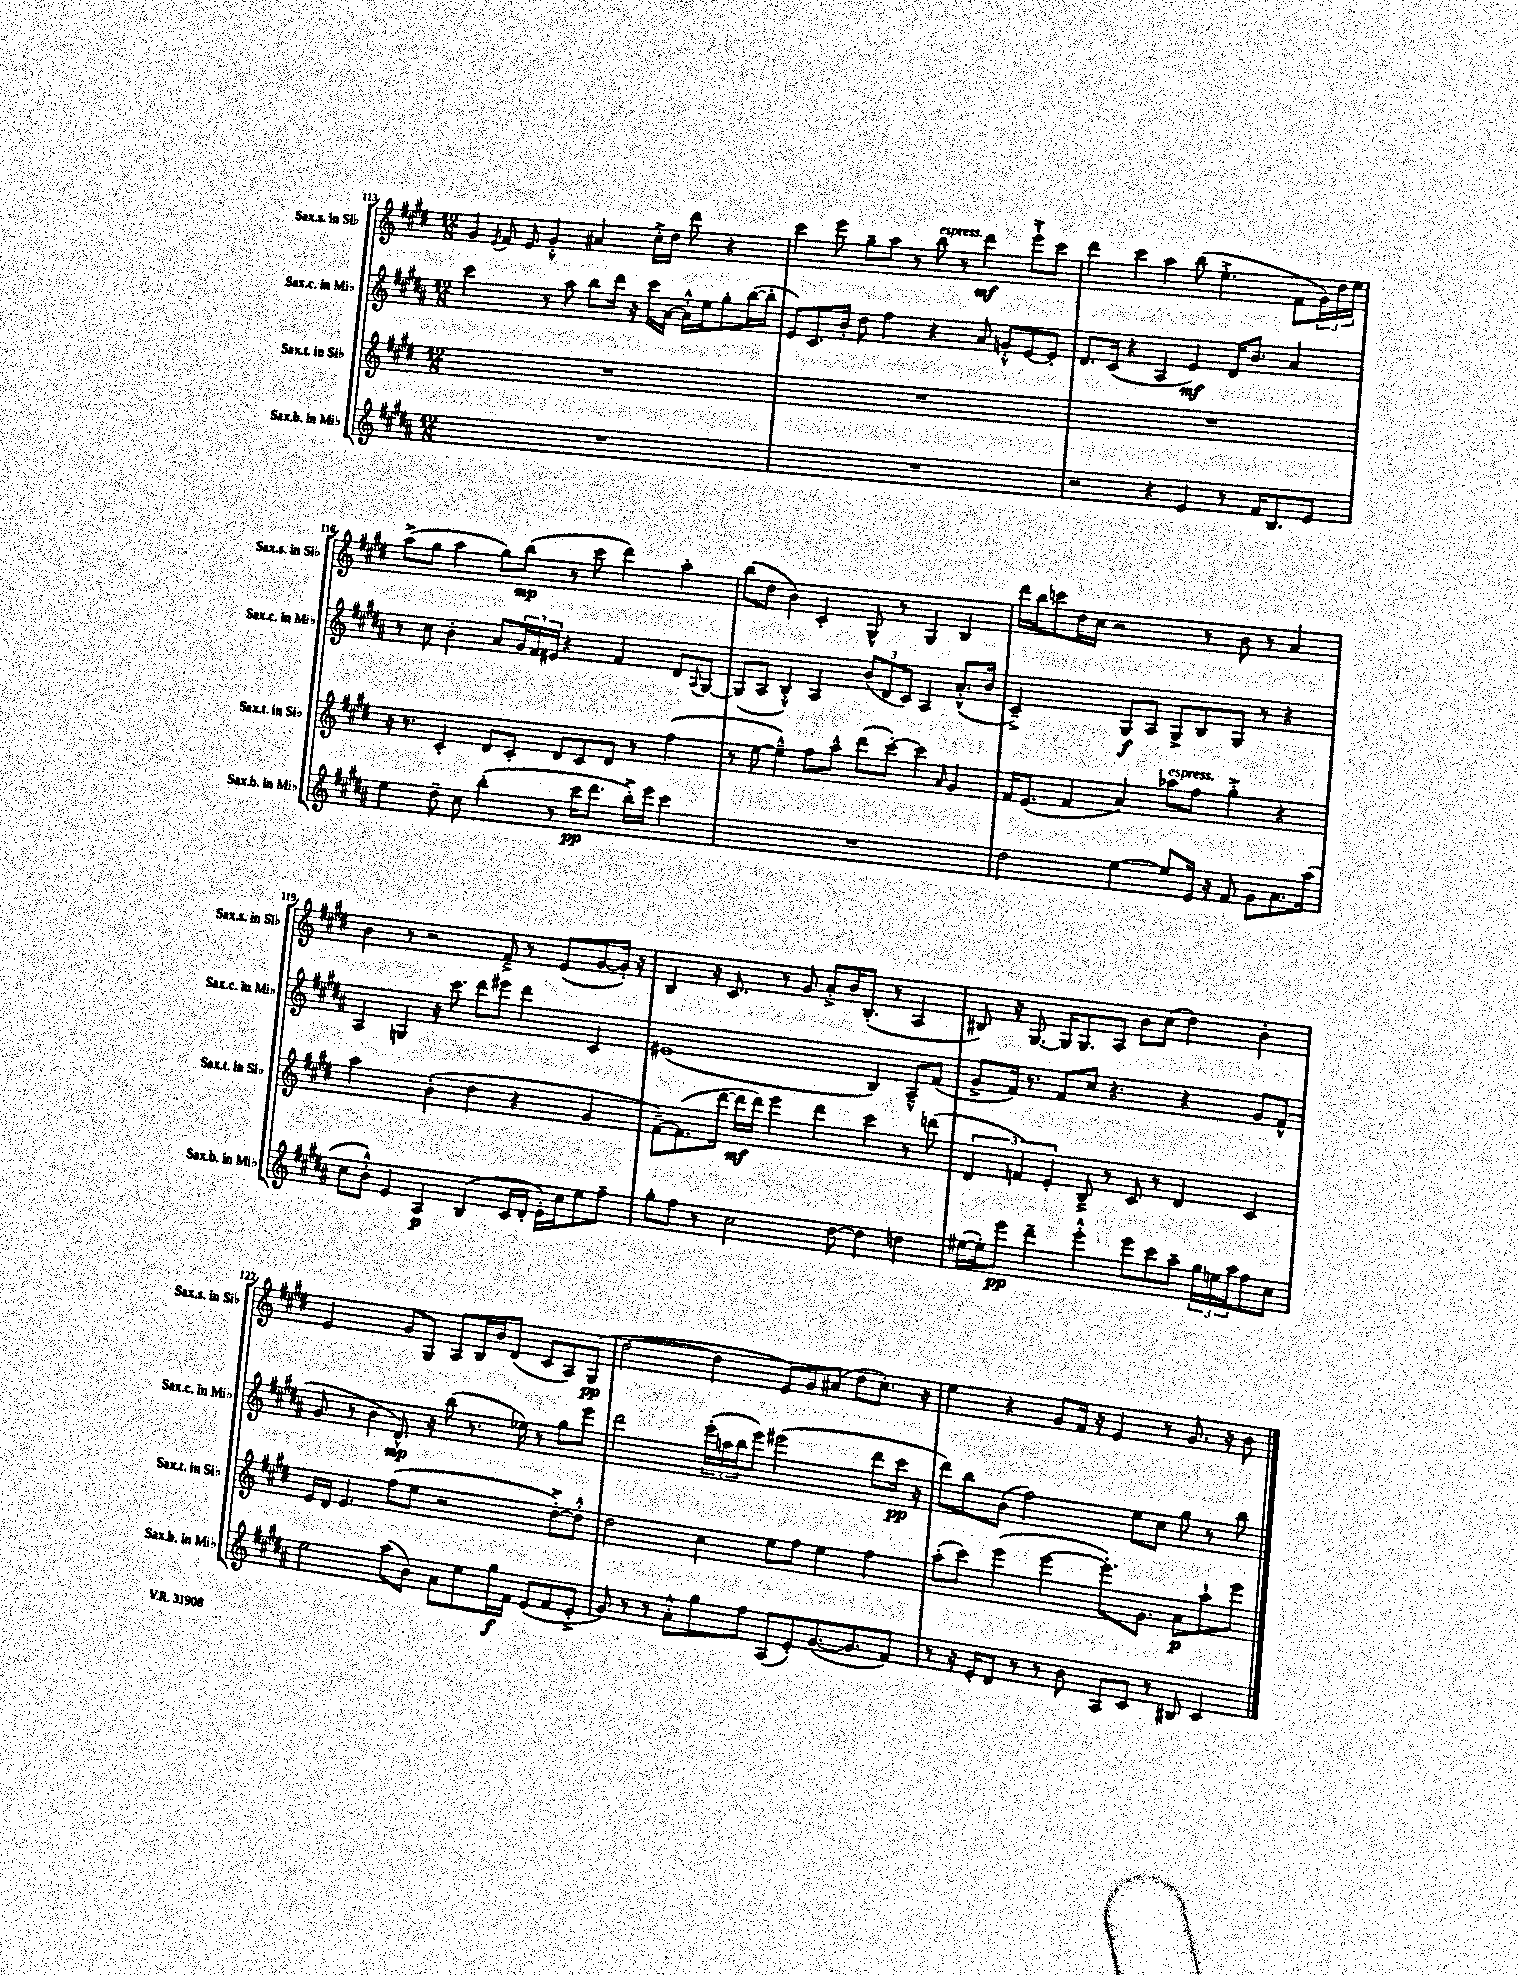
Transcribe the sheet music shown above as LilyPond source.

<<
\new StaffGroup <<
\new Staff = "s0" \with { instrumentName = "Sax.s. in Sib" shortInstrumentName = "Sax.s. in Sib" } {
    \clef treble \key e \major \numericTimeSignature \time 12/8
    gis'4 \acciaccatura { e'8 } fis'8 e'8 gis'4-.-^ ais'4 cis''16-.-> dis''16 dis'''8 r4 |
    cis'''4 e'''8 gis''8-- a''8 r8 b''8^\markup { \italic "espress." } r8 dis'''4\mf e'''8-!-> cis'''8 |
    dis'''4 cis'''4 a''4 b''8( e''4.-.-> fis'8 \tuplet 3/2 { gis'16) dis''16 e''16 } |
    a''8->( gis''8 a''4 gis''8) b''8\mp( r8 cis'''8 dis'''4) a''4-. |
    b''8( dis''8 b'4) cis'4-. gis8-^ r8 gis4 b4 |
    dis'''16 b''16 c'''8 dis''16 cis''16 r2 r8 b'8 r8 a'4 |
    b'4 r8 r2 fis'8---> r8 e'8( gis'8~ gis'16-.) r16 |
    b4 r16 cis'8. r8 gis'8 a'8-.-> b'16 b8.-.( r8 a4 |
    bis8) r16 gis8.~ gis16 gis8. a8 b'8 cis''8( dis''4) b'4-. |
    e'2 gis'8 gis8 a8 b16 b'16 dis'8( cis'8 a8) gis8\pp( |
    dis''2~ dis''4 e'8) gis'8 ais'8( dis''8 cis''8.-.) r16 |
    e''4 r4 gis'8 fis'16 r16 e'4 r8 gis'8. r16 b'8 \bar "|." |
}
\new Staff = "s1" \with { instrumentName = "Sax.c. in Mib" shortInstrumentName = "Sax.c. in Mib" } {
    \clef treble \key b \major \numericTimeSignature \time 12/8
    cis'''2 r8 ais''8 b''8 dis'''16 r16 cis'''16 ais'16~ ais'16-.-^ e''16 gis''8-. b''16~( b''16-. |
    e'8) cis'8. b'16-. dis''8 fis''4 r4 ais'8 g'8-.-^ e'8~ e'8-. |
    dis'8. cis'16( r4 ais4 e'4\mf) dis'16 b'8. ais'4 |
    r8 cis''8 b'4-. ais'8 \tuplet 3/2 { gis'16 fis'16 eis'16 } r4 fis'4 dis'8 \appoggiatura { ais8 } gis8~ |
    gis8( ais8 b4-.-^) ais4 \tuplet 3/2 { b'8( dis'8 cis'8) } ais4 ais'8.-.-^( b'16 |
    cis'2--->) gis8\f ais8 gis8-> b8 gis8 r8 r4 |
    ais4 g4 r16 cis'''8. dis'''8 eis'''8 dis'''4 cis'4 |
    eis'1( b4) ais8---^ fis'8( |
    gis'8-> fis'16) r8. fis'8 cis''8 r4. r4 gis'8 fis'8-^( |
    gis'8 r8 b'4 dis'8.-^\mp) r16 b''8( r8. ees''16) r8 gis''8 e'''8 |
    dis'''2 \tuplet 3/2 { e'''16-.( a''16 b''16 } e'''8) eis'''2( dis'''8 cis'''16\pp r16 |
    dis'''8) b''8 b'8( fis''2) e''8 cis''8 gis''8 r8 b''8 \bar "|." |
}
\new Staff = "s2" \with { instrumentName = "Sax.t. in Sib" shortInstrumentName = "Sax.t. in Sib" } {
    \clef treble \key e \major \numericTimeSignature \time 12/8
    R1. |
    R1. |
    R1. |
    r16 r8. cis'4-. dis'8 cis'8-. dis'8 cis'8 dis'8 r8 fis''4( |
    r8 e''8~ e''4---^) fis''8 a''8-^ dis'''8( cis'''8~-.) cis'''4 \grace { a'16 } gis'4 |
    fis'16 e'8.( fis'4 a'4) aes''8^\markup { \italic "espress." } fis''8 gis''4-.-> r4 |
    a''2 b'4-.( dis''4 r4 gis'4 |
    fis'8~--) fis'8.( dis'''16~ dis'''16\mf dis'''16) e'''4 dis'''4 cis'''4 r8 d'''8( |
    \tuplet 3/2 { dis'4 f'4) e'4-. } b8---> r8 cis'8 r8 dis'4 cis'4 |
    e'16 dis'16 e'4. fis''8( e''8 r2 dis''8~-.->) dis''8-.-^ |
    dis''2 cis''4 e''8 fis''8 e''4 fis''4 |
    a''8-.( cis'''8) e'''4( e'''4~ e'''8.-.) gis'8. a'8\p a''8-! e'''8 \bar "|." |
}
\new Staff = "s3" \with { instrumentName = "Sax.b. in Mib" shortInstrumentName = "Sax.b. in Mib" } {
    \clef treble \key b \major \numericTimeSignature \time 12/8
    R1. |
    R1. |
    r2 r4 e'4 r8 fis'16 b8. e'8 |
    e''4 dis''8-- cis''8 b''4-.( r8 cis'''16\pp dis'''8. b''16-.->) e'''16 cis'''4 |
    R1. |
    dis''2 e''4~ e''8 e'16 r16 fis'8 gis'8 ais'8. ais''16( |
    cis''8 b'8-.-^) e'4 ais4\p b4( cis'16 dis'16-. e'16-.) cis''16 e''8 fis''8-- |
    gis''8-. fis''8 r8 cis''2 dis''8~ dis''4 d''4 |
    eis''16~( eis''16-.) e'''8\pp dis'''4-- e'''4-.-^ e'''8 cis'''8 ais''8-- \tuplet 3/2 { gis''16 e''16 ais''16 } fis''8 cis''8 |
    e''2 ais''8( b'8) ais'8 e''8 gis''16\f fis'16 e'8( fis'8 e'8-.-> |
    gis'8) r8 r8 ais'8-.-^ gis''8 fis''8 ais8( e'8-.) gis'8.~( gis'8. fis'8) |
    r8 r16 e'16-. dis'8 r8 r8 b'8 ais8 cis'8 r8 bis8 cis'4 \bar "|." |
}
>>
>>
\layout { \context { \Score currentBarNumber = #113 } }
